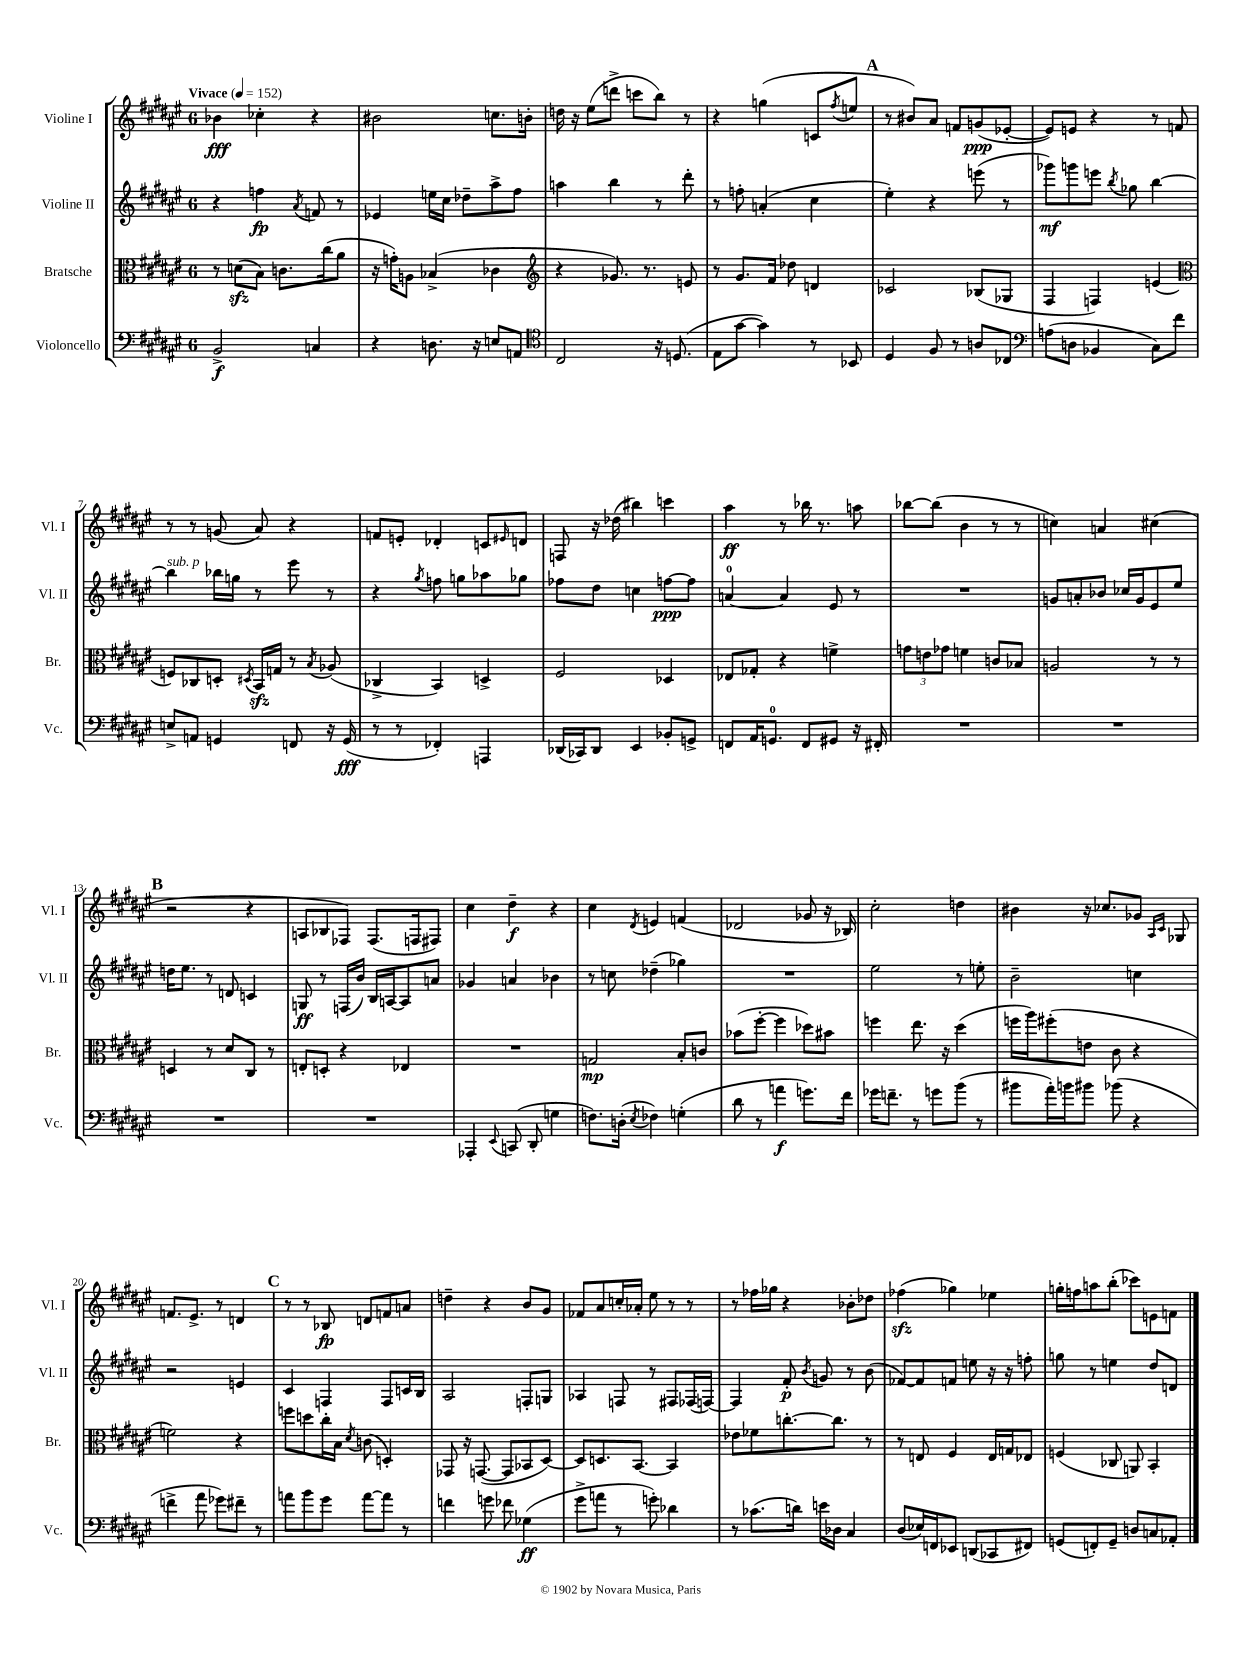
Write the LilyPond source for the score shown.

<<
\new StaffGroup <<
\new Staff = "s0" \with { instrumentName = "Violine I" shortInstrumentName = "Vl. I" } {
    \clef treble \key fis \major \once \override Staff.TimeSignature.style = #'single-digit \time 6/8 \tempo "Vivace" 4 = 152
    bes'4\fff ces''4-. r4 |
    bis'2 c''8. b'16-. |
    d''16 r16 eis''8( d'''8-> c'''8 b''8) r8 |
    r4 g''4( c'8 \acciaccatura { fis''8 } e''8 |
    \mark \markup { \bold "A" } r8 bis'8) ais'8 f'8 g'8\ppp( ees'8~-. |
    ees'8) e'8 r4 r8 f'8 |
    r8 r8 g'8( ais'8) r4 |
    f'8 e'8-. des'4-. c'8 \grace { eis'16 } d'8 |
    f8 r16 des''16( bis''4) c'''4 |
    ais''4\ff r8 bes''16 r8. a''8 |
    bes''8~ bes''8( b'4 r8 r8 |
    c''4) a'4 cis''4( |
    \mark \markup { \bold "B" } r2 r4 |
    a8 bes8 fes8) fes8.( f16 fis8) |
    cis''4 dis''4--\f r4 |
    cis''4 \acciaccatura { dis'8 } e'4 f'4( |
    des'2 ges'8 r16 bes16) |
    cis''2-. d''4 |
    bis'4 r16 ces''8. ges'8 \grace { ais16 cis'16 } ges8 |
    f'8. eis'8.-> r8 d'4 |
    \mark \markup { \bold "C" } r8 r8 bes8\fp d'8 f'8 a'8 |
    d''4-- r4 b'8 gis'8 |
    fes'8 ais'8 c''16-. aes'16-. eis''8 r8 r8 |
    r8 fes''16 ges''16 r4 bes'8-. des''8 |
    fes''4\sfz( ges''4) ees''4 |
    g''16-. f''16 a''8 b''8-.( ces'''8) e'8 f'8 \bar "|." |
}
\new Staff = "s1" \with { instrumentName = "Violine II" shortInstrumentName = "Vl. II" } {
    \clef treble \key fis \major \once \override Staff.TimeSignature.style = #'single-digit \time 6/8
    r4 f''4\fp \acciaccatura { ais'8 } f'8 r8 |
    ees'4 e''16 cis''16 des''8-- ais''8-> fis''8 |
    a''4 b''4 r8 dis'''8-. |
    r8 f''8-. a'4-.( cis''4 |
    \mark \markup { \bold "A" } eis''4-.) r4 e'''8( r8 |
    ges'''8\mf) g'''8 e'''8 \acciaccatura { b''8 } ges''8 b''4~ |
    b''4^\markup { \italic "sub. p" } bes''16 g''16 r8 eis'''8 r8 |
    r4 \acciaccatura { gis''8 } f''8 g''8 aes''8 ges''8 |
    fes''8 dis''8 c''4 f''8~\ppp f''8 |
    a'4-0~ a'4 eis'8 r8 |
    R2. |
    g'8 a'8-. bes'8 ces''16 g'16 eis'8 eis''8 |
    \mark \markup { \bold "B" } d''16 eis''8. r8 d'8 c'4 |
    g8\ff r8 f16( b'16) b16 a16~ a8 a'8 |
    ges'4 a'4 bes'4 |
    r8 c''8 des''4--( ges''4) |
    R2. |
    eis''2 r8 e''8-. |
    b'2-- c''4 |
    r2 e'4 |
    \mark \markup { \bold "C" } cis'4 f4 f8 c'16 b16 |
    ais2 f8-. g8 |
    aes4 f8 r8 fis8 fes16( f16~) |
    f4 fis'8-.\p \acciaccatura { b'8 } g'8 r8 b'8( |
    fes'8~) fes'8 f'8 e''8 r16 r16 f''8-. |
    g''8 r8 e''4 dis''8 d'8 \bar "|." |
}
\new Staff = "s2" \with { instrumentName = "Bratsche" shortInstrumentName = "Br." } {
    \clef alto \key fis \major \once \override Staff.TimeSignature.style = #'single-digit \time 6/8
    r8 d'8\sfz( b8) c'8. cis''16( ais'8 |
    r16 g'16-.) a8 bes4->( ces'4 |
    \clef treble r4 ges'8.) r8. e'8 |
    r8 gis'8. fis'16 des''8 d'4 |
    \mark \markup { \bold "A" } ces'2 bes8( ges8 |
    fis4 f4) e'4( |
    \clef alto f8) ces8 d8-. \acciaccatura { dis8 } b,16\sfz g16 r8 \acciaccatura { b8 } aes8( |
    ces4-> b,4) d4-> |
    fis2 des4 |
    ees8 ges8-. r4 f'4-> |
    \tuplet 3/2 { g'8 e'8 ges'8 } f'4 c'8 bes8 |
    a2 r8 r8 |
    \mark \markup { \bold "B" } d4 r8 dis'8 cis8 r8 |
    e8-. d8-. r4 ees4 |
    R2. |
    g2\mp b8-. c'8 |
    bes'8( fis''8~-. fis''4 des''8) bis'8 |
    f''4 eis''8. r16 dis''4( |
    f''16 ais''16) fis''8-.( e'8 cis'8 r4 |
    f'2) r4 |
    \mark \markup { \bold "C" } f''8 d''8 cis''16-. b16 \acciaccatura { dis'8 } c'8( d4-.) |
    ges,8 r16 g,8.~( g,8 bes,8 dis8~) |
    dis8 d8. b,8.~ b,4 |
    ees'8 fes'8 c''8.~-. c''8. r8 |
    r8 e8 fis4 e16 g16 ees8 |
    f4( ces8 a,8) b,4-. \bar "|." |
}
\new Staff = "s3" \with { instrumentName = "Violoncello" shortInstrumentName = "Vc." } {
    \clef bass \key fis \major \once \override Staff.TimeSignature.style = #'single-digit \time 6/8
    b,2->\f c4 |
    r4 d8. r16 e8 a,8 |
    \clef tenor cis2 r16 d8.( |
    eis8 gis'8~ gis'4) r8 bes,8 |
    \mark \markup { \bold "A" } dis4 fis8 r8 a8 ces8 |
    \clef bass a8( d8 bes,4 cis8) fis'8 |
    e8-> a,8 g,4 f,8 r16 g,16\fff( |
    r8 r8 fes,4-.) a,,4 |
    des,16( ces,16) des,8 eis,4 bes,8-. g,8-> |
    f,8 ais,16 g,8.-0 f,8 gis,8 r16 fis,16-. |
    R2. |
    R2. |
    \mark \markup { \bold "B" } R2. |
    R2. |
    aes,,4-. \appoggiatura { eis,8 } c,8( dis,8-. g4 |
    f8.) d16-.( \acciaccatura { eis8 } fes4) g4-.( |
    dis'8 r8 a'4\f g'8.) fis'16 |
    ges'16 f'8.-- r8 g'8 b'8( r8 |
    bis'8 ais'16-.) b'16 bis'8 bes'8( r4 |
    f'4-> ais'8 ges'8) fis'8-- r8 |
    \mark \markup { \bold "C" } a'8 b'8 gis'8 a'8~ a'8 r8 |
    f'4 g'8 fes'8 ges4\ff( |
    gis'8-> a'8 r8 g'8-.) des'4 |
    r8 ces'8.( d'16) e'16 des16 cis4 |
    dis8( ees16) f,16 ees,8 d,8( ces,8 fis,8) |
    g,8( f,8-.) g,8-- d8 c8 aes,8-. \bar "|." |
}
>>
>>
